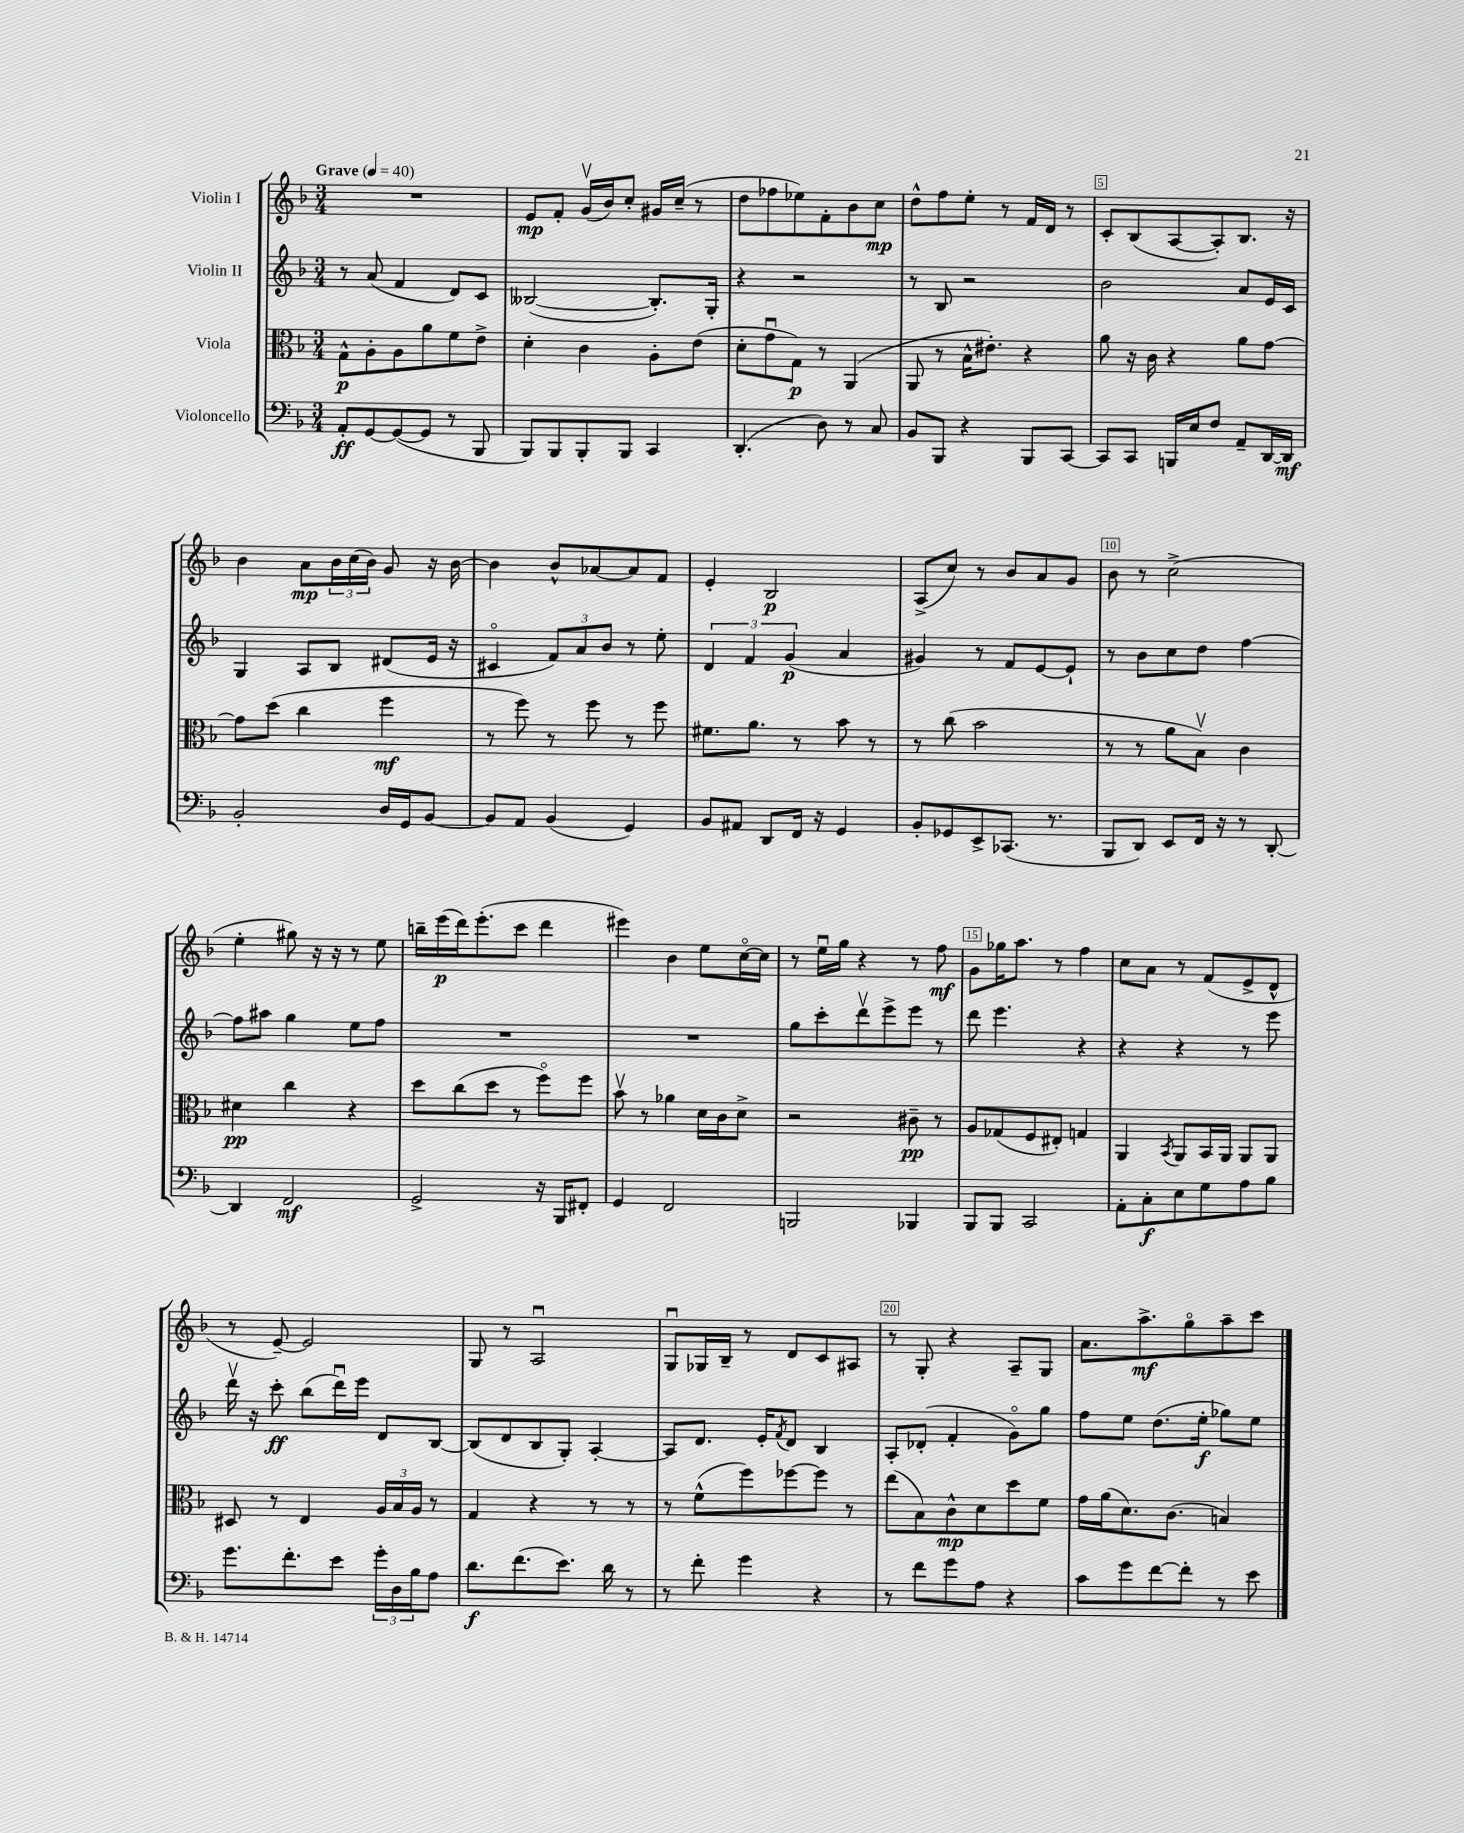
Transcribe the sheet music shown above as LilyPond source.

<<
\new StaffGroup <<
\new Staff = "s0" \with { instrumentName = "Violin I" } {
    \clef treble \key f \major \numericTimeSignature \time 3/4 \tempo "Grave" 4 = 40
    R2. |
    e'8\mp f'8-. g'16\upbow( bes'16) c''8-. gis'16 c''16--( r8 |
    d''8 fes''8 ees''8) f'8-. bes'8 c''8\mp |
    d''8-^ f''8 e''8-. r8 f'16 d'16 r8 |
    c'8-. bes8( a8~ a8-.) bes8. r16 |
    bes'4 a'8\mp \tuplet 3/2 { bes'16 c''16( bes'16) } g'8 r16 bes'16~ |
    bes'4 bes'8-^ aes'8~ aes'8 f'8 |
    e'4-. bes2\p |
    a8->( c''8) r8 bes'8 a'8 g'8 |
    bes'8 r8 c''2->( |
    e''4-. gis''8) r16 r16 r8 e''8 |
    b''16-- e'''16\p( d'''16) e'''8.-.( c'''8 d'''4 |
    eis'''4) bes'4 e''8 c''16~\flageolet c''16 |
    r8 e''16\downbow g''16 r4 r8 f''8\mf |
    g'8 ges''16 a''8. r8 f''4 |
    c''8 a'8 r8 f'8( e'8-> d'8-^ |
    r8 e'8~--) e'2 |
    g8 r8 a2\downbow |
    g8\downbow ges16 bes16-- r8 d'8 c'8 ais8 |
    r8 g8-. r4 a8-- g8 |
    a'8. a''8.->\mf g''8\flageolet a''8-- c'''8 \bar "|." |
}
\new Staff = "s1" \with { instrumentName = "Violin II" } {
    \clef treble \key f \major \numericTimeSignature \time 3/4
    r8 a'8( f'4 d'8) c'8 |
    beses2~( beses8.-.) g16-. |
    r4 r2 |
    r8 bes8 r2 |
    bes'2 a'8 e'16 c'16 |
    g4 a8 bes8 dis'8( e'16 r16 |
    cis'4\flageolet \tuplet 3/2 { f'8) a'8 bes'8 } r8 e''8-. |
    \tuplet 3/2 { d'4 f'4 g'4\p( } a'4 |
    gis'4) r8 f'8 e'8~ e'8-! |
    r8 bes'8 c''8 d''8 f''4~ |
    f''8 ais''8 g''4 e''8 f''8 |
    R2. |
    R2. |
    g''8 c'''8-. d'''8\upbow e'''8-> e'''8 r8 |
    d'''8 e'''4. r4 |
    r4 r4 r8 e'''8 |
    d'''16\upbow r16 c'''8-.\ff bes''8( d'''16\downbow) e'''16 d'8 bes8~ |
    bes8( d'8 bes8 g8-.) a4~-. |
    a8 d'8. e'16-. \acciaccatura { f'8 } d'8 bes4 |
    a8-. des'8-.( f'4-. g'8\flageolet) g''8 |
    f''8 e''8 d''8.( e''16-.\f ges''8) e''8 \bar "|." |
}
\new Staff = "s2" \with { instrumentName = "Viola" } {
    \clef alto \key f \major \numericTimeSignature \time 3/4
    g8-^\p a8-. a8 a'8 f'8 e'8-> |
    d'4-. c'4 a8-. e'8( |
    d'8-. g'8\downbow g8\p) r8 a,4( |
    a,8 r8 bes16-^ eis'8.-.) r4 |
    a'8 r16 c'16 r4 a'8 g'8~ |
    g'8 d''8( c''4 f''4\mf |
    r8 f''8) r8 f''8 r8 f''8 |
    fis'8. a'8. r8 bes'8 r8 |
    r8 c''8( bes'2 |
    r8 r8 a'8 bes8\upbow) c'4 |
    dis'4\pp c''4 r4 |
    d''8 c''8( d''8 r8 f''8\flageolet) f''8 |
    bes'8\upbow r8 aes'4 d'16 c'16 d'8-> |
    r2 cis'8--\pp r8 |
    a8 ges8( f8 eis8-.) g4 |
    a,4 \acciaccatura { bes,8 } a,8 bes,16 a,16 a,8 a,8 |
    dis8 r8 e4 \tuplet 3/2 { a16 bes16 a16 } r8 |
    g4 r4 r8 r8 |
    r8 f'8-^( f''8) fes''8~ fes''8 r8 |
    e''8( bes8) c'8-^\mp d'8 d''8 f'8 |
    g'16 a'16( d'8.) c'8.( b4) \bar "|." |
}
\new Staff = "s3" \with { instrumentName = "Violoncello" } {
    \clef bass \key f \major \numericTimeSignature \time 3/4
    a,8-.\ff g,8~ g,8~( g,8 r8 bes,,8 |
    bes,,8) bes,,8 bes,,8-. bes,,8 c,4 |
    d,4.-.( d8) r8 c8 |
    bes,8 bes,,8 r4 bes,,8 c,8~ |
    c,8 c,8 b,,16 e16 f8 a,8-- d,16~ d,16\mf |
    bes,2-. d16 g,16 bes,8~ |
    bes,8 a,8 bes,4( g,4) |
    bes,8 ais,8 d,8 f,16 r16 g,4 |
    bes,8-. ges,8 e,8-> ces,8.( r8. |
    bes,,8 d,8) e,8 f,16 r16 r8 d,8~-. |
    d,4 f,2\mf |
    g,2-> r16 bes,,16 fis,8-. |
    g,4 f,2 |
    b,,2 bes,,4 |
    bes,,8 bes,,8 c,2 |
    a,8-. c8-.\f e8 g8 a8 bes8 |
    g'8. f'8.-. e'8 \tuplet 3/2 { g'16-. d16 bes16 } a8 |
    d'8.\f f'8.( e'8.) d'16 r8 |
    r8 f'8-. g'4 r4 |
    r8 f'8 g'8 a8 r4 |
    c'8 g'8 f'8~ f'8-. r8 e'8 \bar "|." |
}
>>
>>
\layout { \context { \Score \override BarNumber.break-visibility = ##(#f #t #t) barNumberVisibility = #(every-nth-bar-number-visible 5) \override BarNumber.stencil = #(make-stencil-boxer 0.1 0.3 ly:text-interface::print) } }
